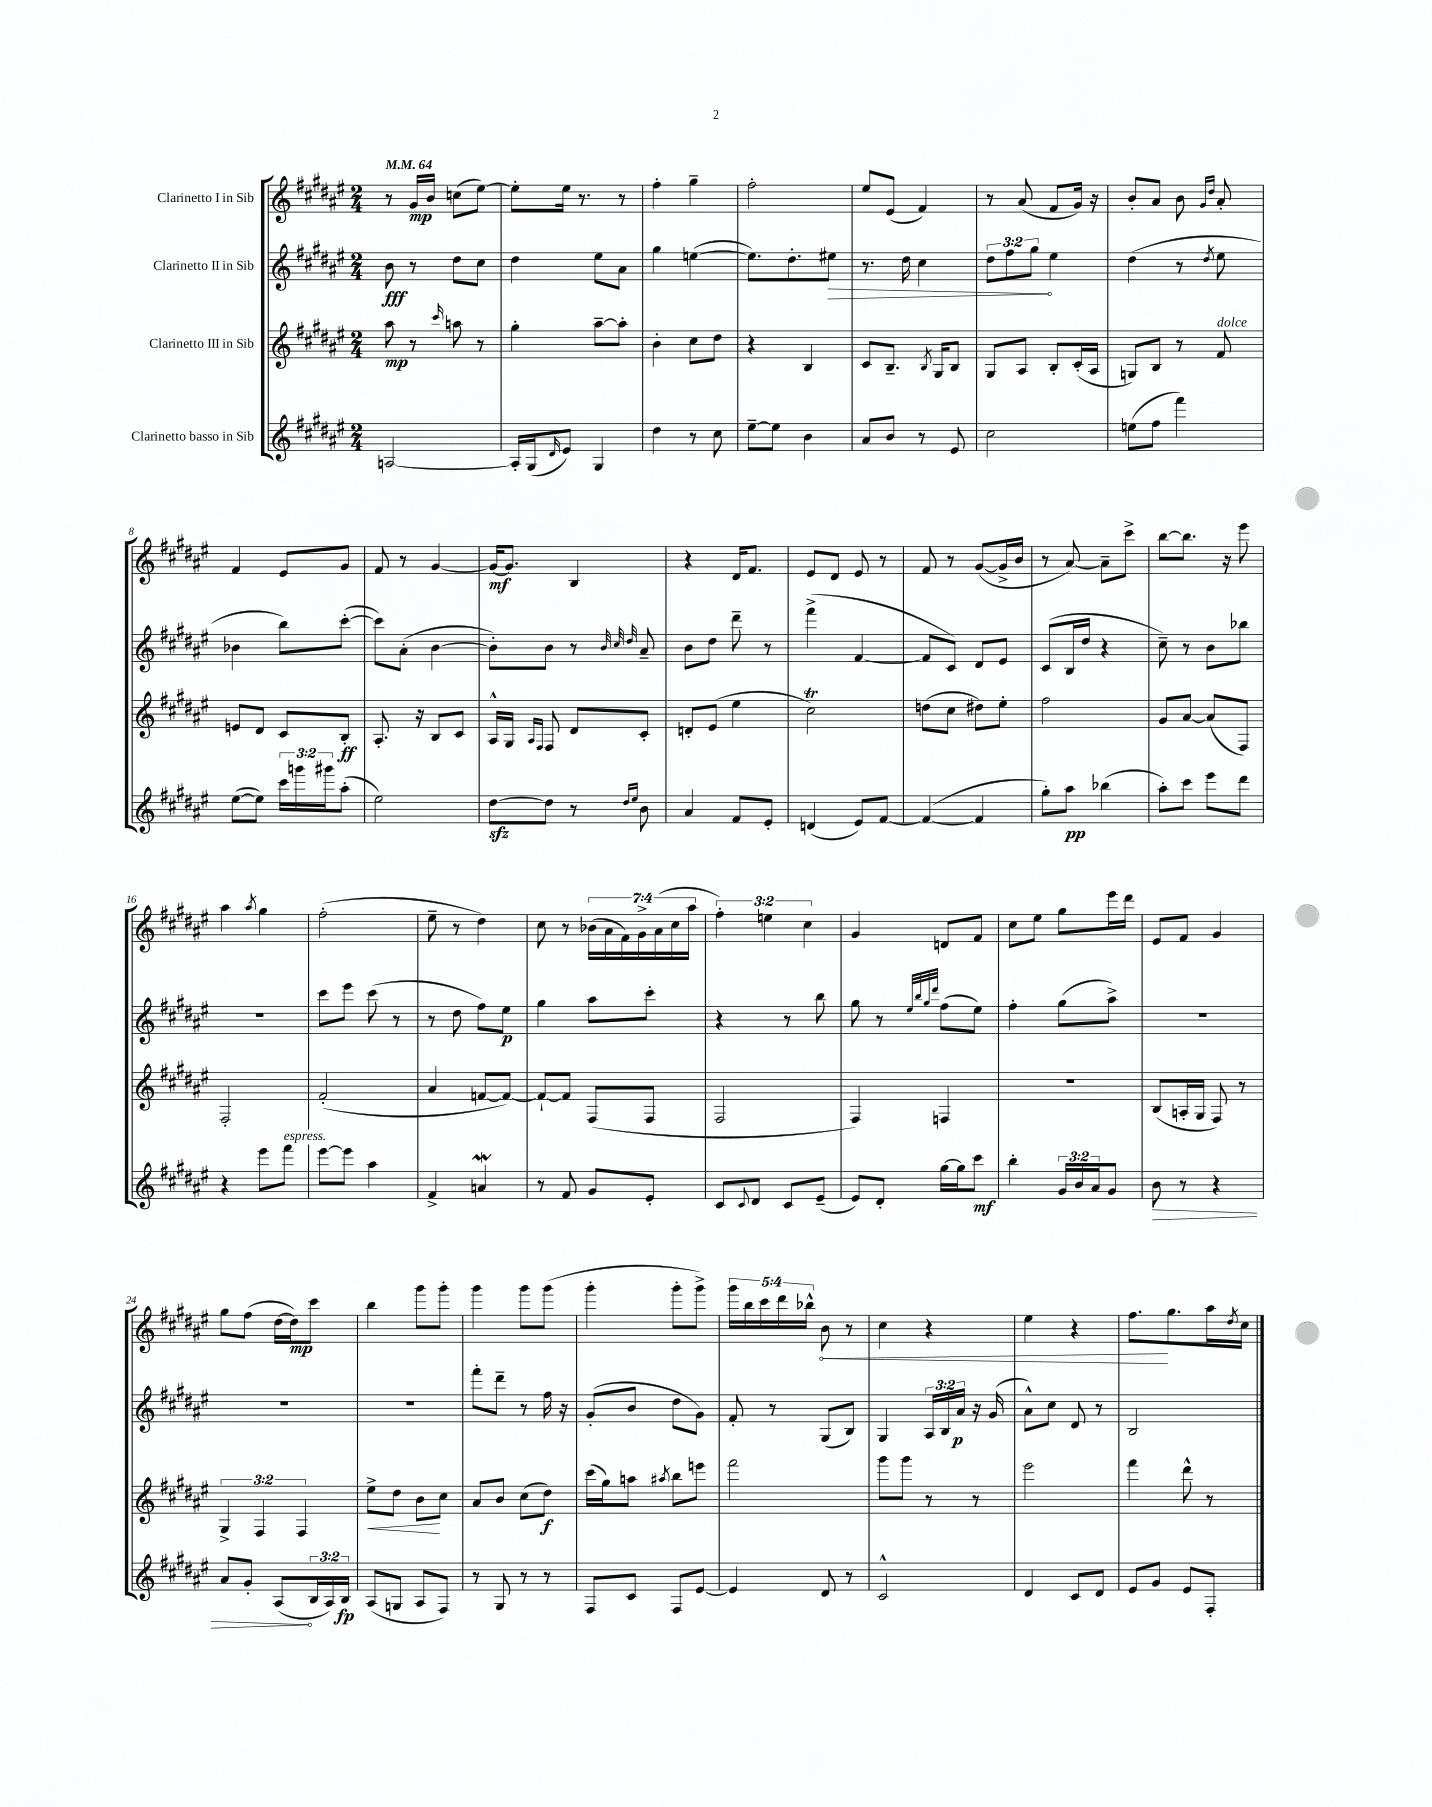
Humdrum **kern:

**kern	**kern	**kern	**kern
*staff4	*staff3	*staff2	*staff1
*clefG2	*clefG2	*clefG2	*clefG2
*k[f#c#g#d#a#e#]	*k[f#c#g#d#a#e#]	*k[f#c#g#d#a#e#]	*k[f#c#g#d#a#e#]
*M2/4	*M2/4	*M2/4	*M2/4
*MM64	*MM64	*MM64	*MM64
[2A	8aa#	8b	8r
.	8r	8r	16g#
.	.	.	16b
.	16qqccc#	.	.
.	8aa	8dd#	(8cc
.	8r	8cc#	[8ee#)
=	=	=	=
16A']	4gg#'	4dd#	8ee#']
(16G#	.	.	.
16qqd#	.	.	.
8e#)	.	.	16ee#
.	.	.	8.r
4G#	[8aa#~	8ee#	.
.	8aa#']	8a#	8r
=	=	=	=
4dd#	4b'	4gg#	4ff#'
8r	8cc#	([4ee	4gg#~
8cc#	8dd#	.	.
=	=	=	=
[8ee#~	4r	8.ee])	2ff#'
8ee#]	.	.	.
.	.	8.dd#'	.
4b	4B	.	.
.	.	8ee#	.
=	=	=	=
8a#	8c#	8.r	8ee#
8b	8.B~	.	(8e#
.	.	16dd#	.
8r	.	4cc#	4f#)
.	8qB	.	.
.	16G#	.	.
8e#	8B	.	.
=	=	=	=
2cc#	8G#	12dd#	8r
.	.	12ff#	.
.	8A#	.	(8a#
.	.	12gg#	.
.	8B'	4ee#	8f#
.	(16c#'	.	16g#)
.	16A#	.	16r
=	=	=	=
(8ee	8G)	(4dd#	8b'
8ff#	8B	.	8a#
4fff#)	8r	8r	8b
.	.	.	16qqg#
.	.	8qdd#	16qqdd#
.	8f#	8ee#	8a#'
=	=	=	=
([8ee#	8e	4b-	4f#
8ee#])	8d#	.	.
24ccc#	8c#	8bb)	8e#
24ggg	.	.	.
24ggg#	.	.	.
(8aa#'	8B'	([8ccc#'	8g#
=	=	=	=
2ee#)	8.A#'	8ccc#])	8f#
.	.	(8a#'	8r
.	16r	.	.
.	8B	[4b	[4g#
.	8c#	.	.
=	=	=	=
[8dd#	16A#^^	8b'])	16g#_
.	16G#	.	8.g#]
.	16qqA#	.	.
.	16qqF#	.	.
8dd#]	8F#	8b	.
8r	8d#	8r	4B
.	.	32qqb	.
16qqdd#	.	32qqcc#	.
16qqee#	.	32qqdd#	.
8b	8c#'	8a#~	.
=	=	=	=
4a#	8d'	8b	4r
.	(8e#	8dd#	.
8f#	4ee#	8ddd#~	16d#
.	.	.	8.f#
8e#'	.	8r	.
=	=	=	=
(4d	2cc#)	(4fff#^	8e#
.	.	.	8d#
8e#)	.	[4f#	8e#
[8f#	.	.	8r
=	=	=	=
(4f#_	(8dd	8f#]	8f#
.	8cc#	8c#)	8r
4f#]	8dd#)	8d#	([8g#
.	8ee#'	8e#	16g#^]
.	.	.	16b
=	=	=	=
8gg#')	2ff#	(8c#	8r
8aa#	.	16B	[8a#)
.	.	16dd#	.
(4bb-	.	4r	8a#~]
.	.	.	8ccc#^
=	=	=	=
8aa#')	8g#	8cc#~)	[8bb
8ccc#	[8a#	8r	8.bb]
8eee#	(8a#]	8b	.
.	.	.	16r
8ddd#	8F#)	8bb-	8eee#
=	=	=	=
4r	2F#'	2r	4aa#
.	.	.	8qaa#
8eee#	.	.	4gg#
8fff#	.	.	.
=	=	=	=
[8eee#	(2f#'	8ccc#	(2ff#'
8eee#]	.	8eee#	.
4aa#	.	(8ccc#	.
.	.	8r	.
=	=	=	=
4f#^	4a#	8r	8ee#~
.	.	8dd#	8r
4a	[8f	8ff#)	4dd#)
.	8f_)	8ee#	.
=	=	=	=
8r	8f`_	4gg#	8cc#
8f#	8f]	.	8r
8g#	(8F#	8aa#	(28b-
.	.	.	28a#
.	.	.	28f#)
.	.	.	28g#^
8e#'	8F#	8ccc#'	.
.	.	.	(28a#
.	.	.	28cc#
.	.	.	28aa#
=	=	=	=
8c#	2F#	4r	6ff#')
8qqc#	.	.	.
8d#	.	.	.
.	.	.	6ee
8c#	.	8r	.
.	.	.	6cc#
(8e#~	.	8bb	.
=	=	=	=
8e#)	4F#)	8gg#	4g#
8d#'	.	8r	.
.	.	32qqee#	.
.	.	32qqbb	.
.	.	32qqgg#	.
.	.	32qqddd#	.
[16gg#	4F	(8ff#	8d
16gg#]	.	.	.
8ccc#	.	8ee#)	8f#
=	=	=	=
4bb'	2r	4ff#'	8cc#
.	.	.	8ee#
24g#	.	(8gg#	8gg#
24b	.	.	.
24a#	.	.	.
8g#	.	8aa#^)	16eee#
.	.	.	16ddd#
=	=	=	=
8b	(8B	2r	8e#
8r	16A'	.	8f#
.	16G#	.	.
4r	8F#)	.	4g#
.	8r	.	.
=	=	=	=
8a#	6G#^	2r	8gg#
8g#'	.	.	(8ff#
.	6F#	.	.
(8A#	.	.	[16dd#
.	.	.	16dd#])
.	6F#	.	.
24B	.	.	8ccc#
24A#)	.	.	.
24B	.	.	.
=	=	=	=
(8A#	8ee#^	2r	4bb
8G	8dd#	.	.
8A#	8b	.	8ggg#
8F#)	8cc#	.	8ggg#'
=	=	=	=
8r	8a#	8fff#'	4ggg#
8G#	8b	8ddd#~	.
8r	(8cc#	8r	8ggg#
8r	8dd#)	16ff#	(8ggg#
.	.	16r	.
=	=	=	=
8F#	(16ccc#	(8g#'	4ggg#'
.	16gg#)	.	.
8c#	8aa	8b	.
.	8qaa#	.	.
8F#	8bb	8dd#	8ggg#'
[8e#	8eee	8g#)	8ggg#^)
=	=	=	=
4e#]	2fff#	8f#'	20ggg#
.	.	.	20bb
.	.	.	20ccc#
.	.	8r	.
.	.	.	20ddd#
.	.	.	20bb-^^
8d#	.	(8G#	8b
8r	.	8B)	8r
=	=	=	=
2c#^^	8ggg#	4G#	4cc#
.	8ggg#	.	.
.	8r	24A#	4r
.	.	24B	.
.	.	24a#	.
.	8r	16r	.
.	.	(16g#	.
=	=	=	=
4d#	2eee#	8a#^^)	4ee#
.	.	8cc#	.
8c#	.	8d#	4r
8d#	.	8r	.
=	=	=	=
8e#	4fff#	2B	8.ff#
8g#	.	.	.
.	.	.	8.gg#
8e#	8ddd#^^	.	.
8F#'	8r	.	16aa#
.	.	.	8qdd#
.	.	.	16cc#
==	==	==	==
*-	*-	*-	*-
